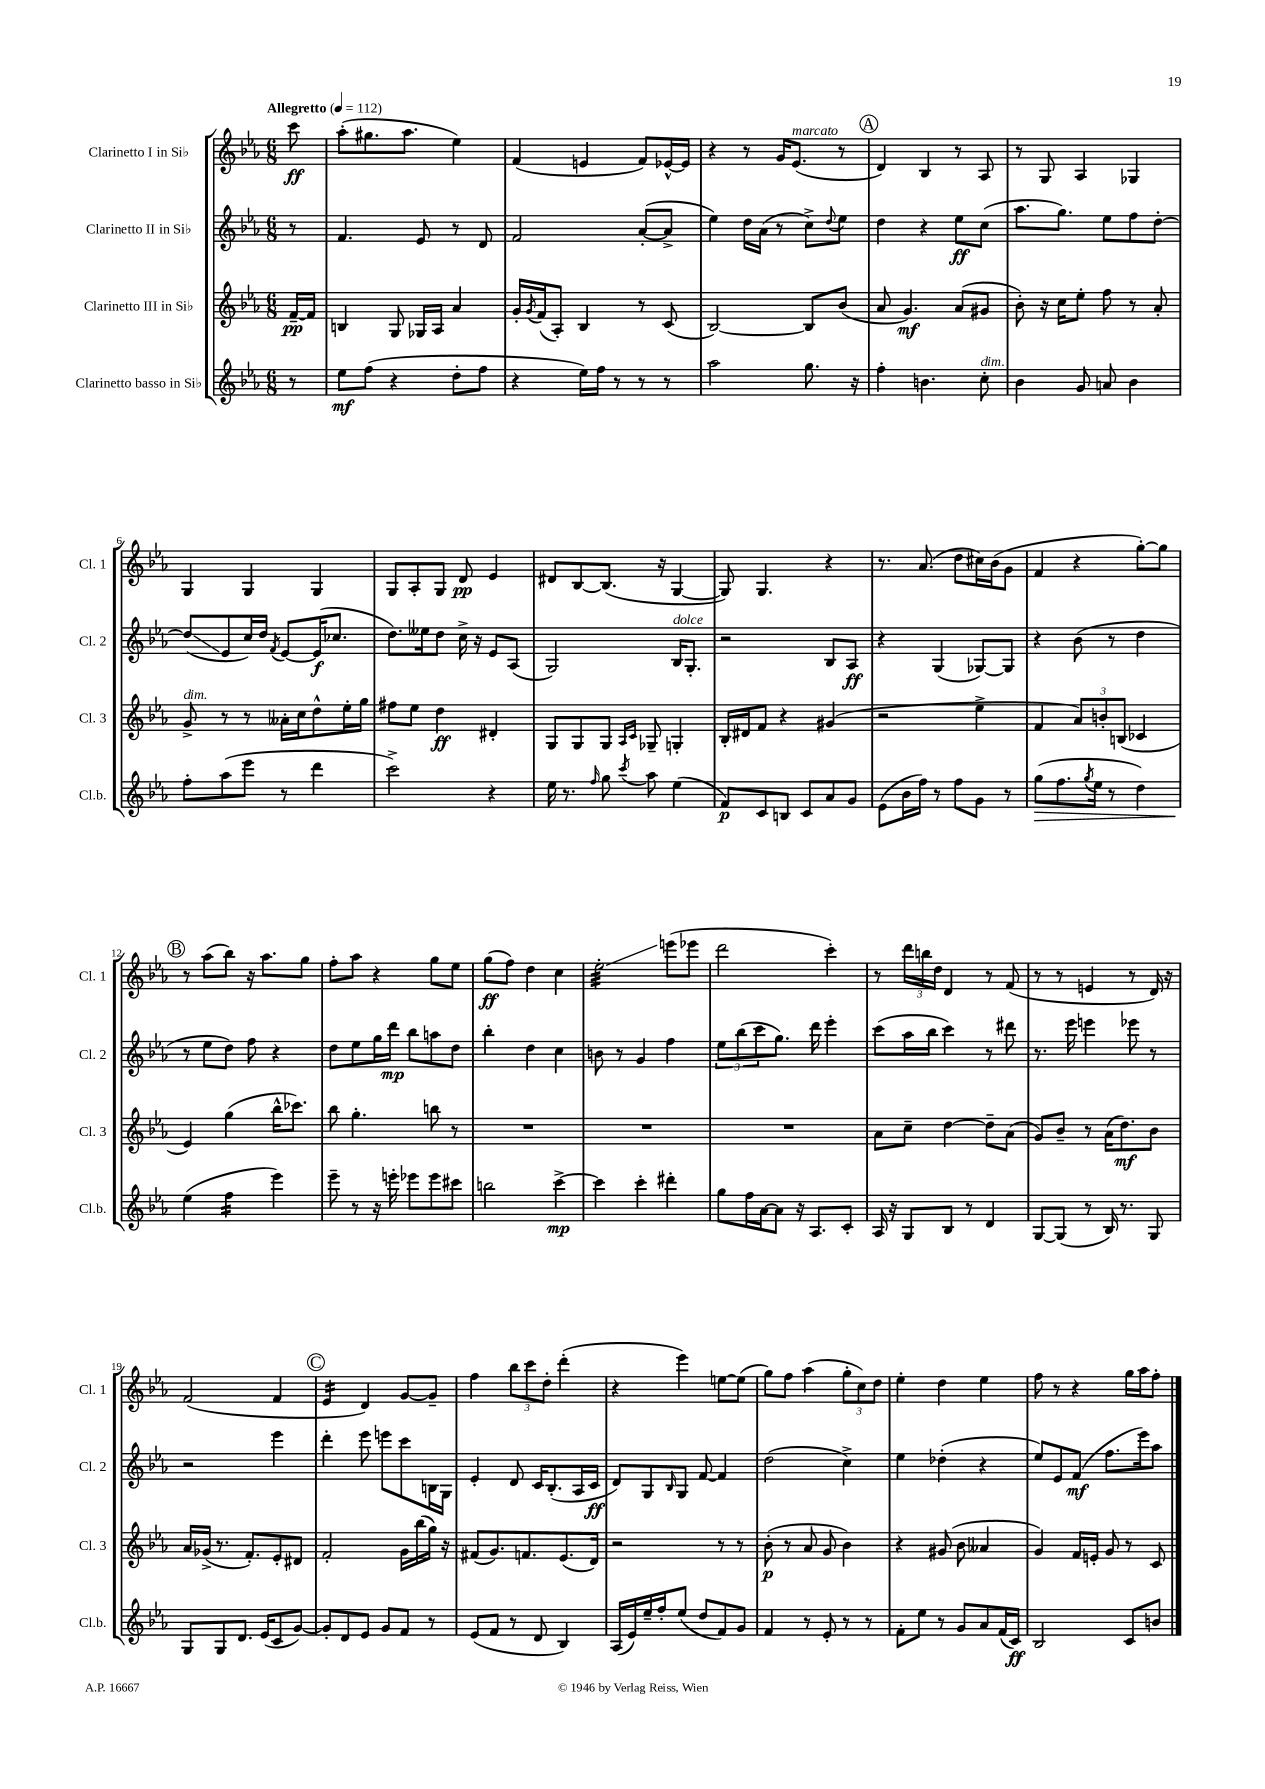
<<
\new StaffGroup <<
\new Staff = "s0" \with { instrumentName = "Clarinetto I in Sib" shortInstrumentName = "Cl. 1" } {
    \clef treble \key ees \major \numericTimeSignature \time 6/8 \partial 8 \tempo "Allegretto" 4 = 112
    c'''8\ff |
    aes''8-.( gis''8. aes''8. ees''4) |
    f'4( e'4 f'8) ees'16~-^ ees'16 |
    r4 r8 g'16 ees'8.^\markup { \italic "marcato" }( r8 |
    \mark \markup { \circle "A" } d'4) bes4 r8 aes8 |
    r8 g8 aes4 ges4 |
    g4 g4 g4 |
    g8 aes8-. g8 d'8\pp ees'4 |
    dis'8 bes8~ bes8.( r16 g4~ |
    g8) g4. r4 |
    r8. aes'8.( d''8 cis''16) bes'16( g'8 |
    f'4 r4 g''8~-.) g''8 |
    \mark \markup { \circle "B" } r8 aes''8( bes''8) r16 aes''8. g''8 |
    f''8-. aes''8 r4 g''8 ees''8 |
    g''8\ff( f''8) d''4 c''4 |
    ees''2:32-.\glissando e'''8( ees'''8 |
    d'''2 c'''4-.) |
    r8 \tuplet 3/2 { d'''16 b''16 d''16 } d'4 r8 f'8( |
    r8 r8 e'4 r8 d'16) r16 |
    f'2( f'4 |
    \mark \markup { \circle "C" } ees'4:16 d'4) g'8~ g'8-- |
    f''4 \tuplet 3/2 { bes''8 c'''8 d''8-. } d'''4-.( |
    r4 ees'''4) e''8~ e''8( |
    g''8) f''8 aes''4( \tuplet 3/2 { g''8-. c''8) d''8 } |
    ees''4-. d''4 ees''4 |
    f''8 r8 r4 g''16 aes''16 f''8-. \bar "|." |
}
\new Staff = "s1" \with { instrumentName = "Clarinetto II in Sib" shortInstrumentName = "Cl. 2" } {
    \clef treble \key ees \major \numericTimeSignature \time 6/8 \partial 8
    r8 |
    f'4. ees'8 r8 d'8 |
    f'2 aes'8~-.( aes'8-> |
    ees''4) d''16 aes'16( r8 c''8->) \appoggiatura { d''8 } ees''8 |
    \mark \markup { \circle "A" } d''4 r4 ees''8\ff c''8( |
    aes''8. g''8.) ees''8 f''8 d''8~-. |
    d''8\glissando( ees'8 c''16) d''16 \acciaccatura { f'8 } ees'8~ ees'16\f( ces''8. |
    d''8.) eeses''16 d''8 c''16-> r16 ees'8 aes8( |
    g2) bes16^\markup { \italic "dolce" } g8.-. |
    r2 bes8 aes8\ff |
    r4 g4( ges8~) ges8 |
    r4 bes'8( r8 d''4 |
    \mark \markup { \circle "B" } r8 ees''8 d''8) f''8 r4 |
    d''8 ees''8 g''16 d'''16\mp bes''8 a''8 d''8 |
    bes''4-. d''4 c''4 |
    b'8 r8 g'4 f''4 |
    \tuplet 3/2 { ees''8 bes''8( c'''8 } g''8.) d'''16 ees'''4-. |
    c'''8( aes''16 bes''16 c'''4) r8 dis'''8 |
    r8. ees'''16 e'''4 ees'''8 r8 |
    r2 ees'''4 |
    \mark \markup { \circle "C" } d'''4-. ees'''8 e'''8 c'''8 b16 g16 |
    ees'4-. d'8 c'16 bes8.-.( aes16 c'16\ff |
    d'8) g8 \grace { bes16 } g8 f'8~ f'4 |
    d''2( c''4->) |
    ees''4 des''4-.( r4 |
    ees''8) ees'8 f'8\mf( f''8. ees'''16) aes''8 \bar "|." |
}
\new Staff = "s2" \with { instrumentName = "Clarinetto III in Sib" shortInstrumentName = "Cl. 3" } {
    \clef treble \key ees \major \numericTimeSignature \time 6/8 \partial 8
    f'16~--\pp f'16 |
    b4 g8 ges16 aes16 aes'4 |
    g'16-. \acciaccatura { g'8 } f'16( aes8-.) bes4 r8 c'8( |
    bes2~) bes8 bes'8( |
    \mark \markup { \circle "A" } aes'8 g'4.\mf) aes'8( gis'8 |
    bes'8-.) r16 c''16 ees''8-. f''8 r8 aes'8-. |
    g'8->^\markup { \italic "dim." } r8 r8 aeses'16-. c''16 d''8-^ ees''16-. g''16 |
    fis''8 ees''8 d''4\ff dis'4-. |
    g8 g8 g8 \grace { aes16 c'16 } ges8-- g4-. |
    bes16-. dis'16 f'8 r4 gis'4( |
    r2 ees''4-> |
    f'4 \tuplet 3/2 { aes'8) b'8-. b8( } ces'4 |
    \mark \markup { \circle "B" } ees'4) g''4( bes''16-^ ces'''8.) |
    bes''8 g''4.-. b''8 r8 |
    R2. |
    R2. |
    R2. |
    aes'8 c''8-- d''4~ d''8-- aes'8( |
    g'8) bes'8-- r8 aes'16( d''8.\mf) bes'8 |
    aes'16 ges'16->( r8. f'8.-.) ees'8-. dis'8 |
    \mark \markup { \circle "C" } f'2-. g'16 bes''16( g''16) r16 |
    fis'8( g'8.) f'8. ees'8.( d'16) |
    r2 r8 r8 |
    bes'8-.\p( r8 aes'8 g'8 bes'4) |
    r4 gis'8( bes'8 aeses'4 |
    g'4) f'16 e'16-. g'8 r8 c'8 \bar "|." |
}
\new Staff = "s3" \with { instrumentName = "Clarinetto basso in Sib" shortInstrumentName = "Cl.b." } {
    \clef treble \key ees \major \numericTimeSignature \time 6/8 \partial 8
    r8 |
    ees''8\mf f''8( r4 d''8-. f''8 |
    r4 ees''16) f''16 r8 r8 r8 |
    aes''2 g''8. r16 |
    \mark \markup { \circle "A" } f''4-. b'4. c''8-.^\markup { \italic "dim." } |
    bes'4 g'8 a'8 bes'4 |
    f''8-. aes''8( ees'''8 r8 d'''4 |
    c'''2->) r4 |
    ees''16 r8. \grace { f''16 } g''8 \acciaccatura { c'''8 } aes''8 ees''4( |
    f'8\p) c'8 b8 c'8 aes'8 g'8 |
    ees'8( bes'16 f''16) r8 f''8 g'8 r8 |
    g''8\>( f''8. \acciaccatura { g''8 } ees''16 r8 d''4) |
    \mark \markup { \circle "B" } ees''4\!( f''4:16 ees'''4) |
    ees'''8-- r8 r16 e'''16-. ees'''8 ees'''8 cis'''8 |
    b''2 c'''4~->\mp |
    c'''4 c'''4-. dis'''4-. |
    g''8 f''16 aes'16~ aes'8 r16 aes8. c'8-. |
    aes16 r16 g8 bes8 r8 d'4 |
    g8~ g8( r8 bes16) r8. g8 |
    g8 g8 d'8. ees'16( c'8 g'8~) |
    \mark \markup { \circle "C" } g'8-. d'8 ees'8 g'8 f'8 r8 |
    ees'8( f'8 r8 d'8 bes4) |
    aes16( ees'16) ees''16-- f''16-. ees''8( d''8 f'8) g'8 |
    f'4 r8 ees'8-. r8 r8 |
    f'8-. ees''8 r8 g'8 aes'8 f'16( c'16\ff) |
    bes2 c'8 b'8 \bar "|." |
}
>>
>>
